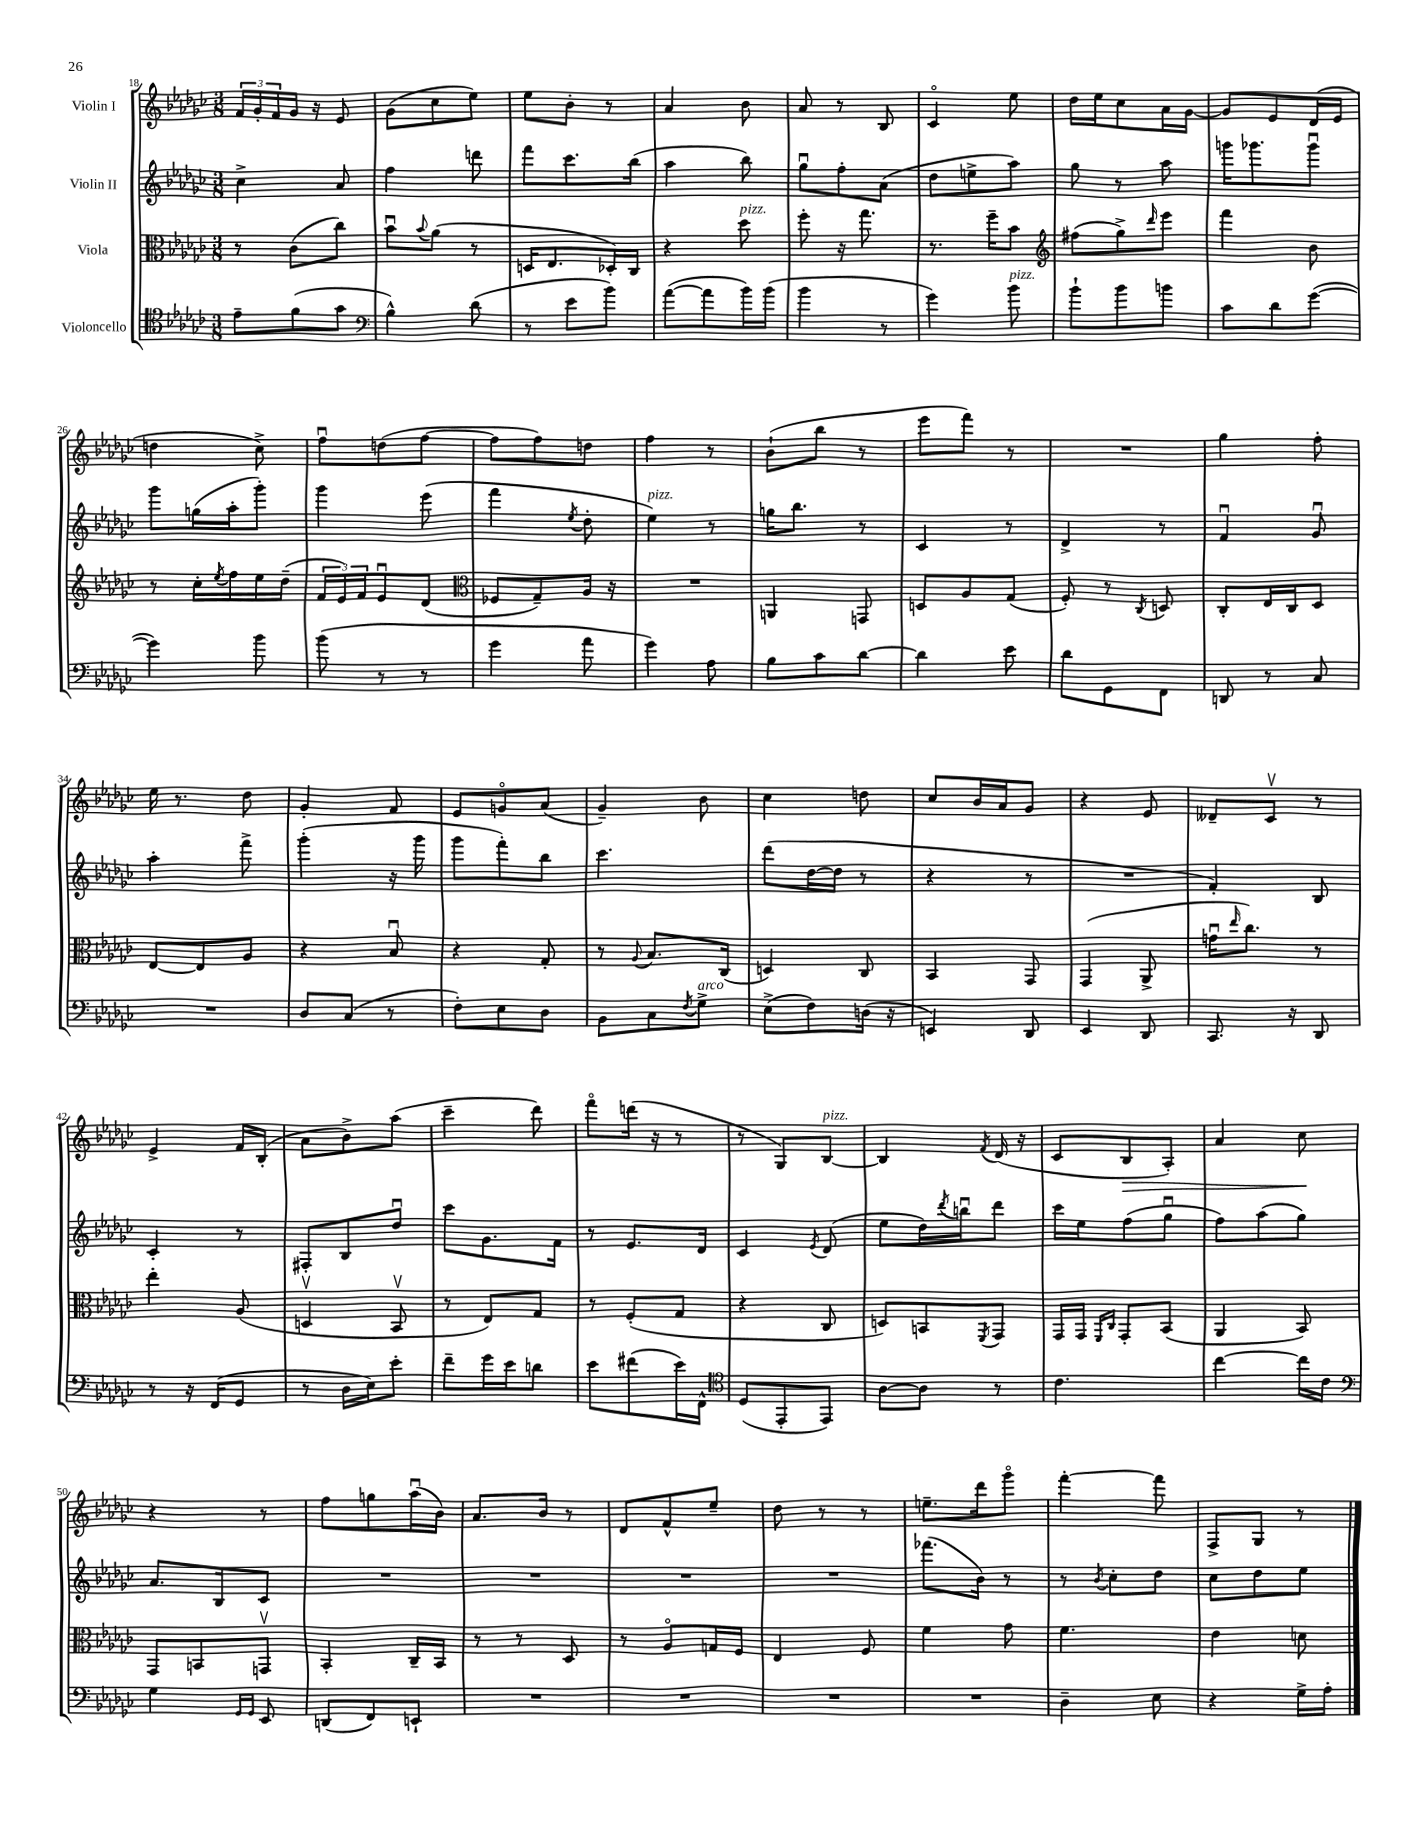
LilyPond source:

<<
\new StaffGroup <<
\new Staff = "s0" \with { instrumentName = "Violin I" } {
    \clef treble \key ges \major \numericTimeSignature \time 3/8
    \tuplet 3/2 { f'16 ges'16-. f'16 } ges'16 r16 ees'8 |
    ges'8( ces''8 ees''8) |
    ees''8 bes'8-. r8 |
    aes'4 bes'8 |
    aes'8 r8 bes8 |
    ces'4\flageolet ees''8 |
    des''16 ees''16 ces''8 aes'16 ges'16~ |
    ges'8 ees'8 des'16( ees'16 |
    d''4 ces''8->) |
    f''8\downbow d''8( f''8~ |
    f''8 f''8) d''8 |
    f''4 r8 |
    bes'8-!( bes''8 r8 |
    ees'''8 f'''8) r8 |
    R4. |
    ges''4 f''8-. |
    ees''16 r8. des''8 |
    ges'4-. f'8 |
    ees'8 g'8\flageolet aes'8( |
    ges'4--) bes'8 |
    ces''4 d''8 |
    ces''8 bes'16 aes'16 ges'8 |
    r4 ees'8 |
    deses'8-- ces'8\upbow r8 |
    ees'4-> f'16 bes16-.( |
    aes'8 bes'8->) aes''8( |
    ces'''4-- des'''8) |
    f'''8\flageolet d'''16( r16 r8 |
    r8 ges8) bes8~^\markup { \italic "pizz." } |
    bes4 \acciaccatura { f'8 } des'16( r16 |
    ces'8 bes8\> aes8-.) |
    aes'4 ces''8\! |
    r4 r8 |
    f''8 g''8 aes''16\downbow( bes'16) |
    aes'8. bes'16 r8 |
    des'8 f'8-^ ees''8-- |
    des''8 r8 r8 |
    e''8.-- des'''16 ges'''8\flageolet |
    f'''4~-. f'''8 |
    f8-> ges8 r8 \bar "|." |
}
\new Staff = "s1" \with { instrumentName = "Violin II" } {
    \clef treble \key ges \major \numericTimeSignature \time 3/8
    ces''4-> aes'8 |
    f''4 d'''8 |
    f'''8 ces'''8. bes''16( |
    aes''4 bes''8) |
    ges''8\downbow f''8-. aes'8( |
    des''8 e''8-> aes''8) |
    ges''8 r8 aes''8 |
    g'''16 ges'''8. ges'''8\downbow |
    ges'''8 g''16( aes''16-. ges'''8-.) |
    ges'''4 ees'''8( |
    f'''4 \acciaccatura { ees''8 } des''8-. |
    ees''4^\markup { \italic "pizz." }) r8 |
    g''16 bes''8. r8 |
    ces'4 r8 |
    des'4-> r8 |
    f'4\downbow ges'8\downbow |
    aes''4-. f'''8-> |
    ges'''4-.( r16 ges'''16 |
    ges'''8 f'''8-.) bes''8 |
    ces'''4. |
    des'''8( des''16~ des''16 r8 |
    r4 r8 |
    R4. |
    f'4-.) bes8 |
    ces'4-. r8 |
    fis8-. bes8 des''8\downbow |
    ces'''8 ges'8. f'16 |
    r8 ees'8. des'16 |
    ces'4 \acciaccatura { ees'8 } des'8( |
    ees''8 des''16) \acciaccatura { des'''8 } b''16\downbow des'''8 |
    ces'''16 ees''16 f''8( ges''8\downbow |
    f''8) aes''8( ges''8) |
    aes'8. bes16 ces'8 |
    R4. |
    R4. |
    R4. |
    R4. |
    fes'''8.( bes'16) r8 |
    r8 \acciaccatura { bes'8 } ces''8-. des''8 |
    ces''8 des''8 ees''8 \bar "|." |
}
\new Staff = "s2" \with { instrumentName = "Viola" } {
    \clef alto \key ges \major \numericTimeSignature \time 3/8
    r8 ces'8( ces''8) |
    bes'8\downbow \appoggiatura { bes'8 } aes'8( r8 |
    d16 ees8. des16-.) ces16 |
    r4 des''8^\markup { \italic "pizz." } |
    f''8-. r16 ges''8. |
    r8. f''16-- bes'8 |
    \clef treble fis''8( ges''8->) \grace { des'''16 } ees'''8 |
    f'''4 bes'8 |
    r8 ces''16-. \acciaccatura { ees''8 } f''16 ees''16 des''16--( |
    \tuplet 3/2 { f'16 ees'16) f'16 } ees'8\downbow des'8( |
    \clef alto fes8 ges8--) aes16 r16 |
    R4. |
    a,4 g,8 |
    d8 aes8 ges8( |
    f8-.) r8 \acciaccatura { ces8 } d8 |
    ces8-. ees16 ces16 des8 |
    ees8~ ees8 aes8 |
    r4 bes8\downbow |
    r4 ges8-. |
    r8 \appoggiatura { aes8 } bes8. ces16( |
    d4) ces8 |
    bes,4 ges,8 |
    ges,4( aes,8-> |
    g'16\downbow \grace { ees''16 } ces''8.) r8 |
    ees''4-. aes8( |
    d4\upbow bes,8\upbow |
    r8 ees8) ges8 |
    r8 f8-.( ges8 |
    r4 ces8 |
    d8) b,8 \acciaccatura { f,8 } ges,8 |
    ges,16 ges,16 \grace { f,16 ces16 } ges,8-. bes,8( |
    aes,4 bes,8) |
    ges,8 b,8 g,8\upbow |
    bes,4-. ces16-- bes,16 |
    r8 r8 des8 |
    r8 aes8\flageolet g16 f16 |
    ees4 f8 |
    f'4 ges'8 |
    f'4. |
    ees'4 d'8 \bar "|." |
}
\new Staff = "s3" \with { instrumentName = "Violoncello" } {
    \clef tenor \key ges \major \numericTimeSignature \time 3/8
    ees'8-- f'8( ges'8 |
    \clef bass bes4-^) des'8( |
    r8 ees'8 bes'8) |
    aes'8~( aes'8 bes'16) bes'16( |
    bes'4 r8 |
    ges'4) bes'8^\markup { \italic "pizz." } |
    bes'8-! bes'8 b'8 |
    ces'8 des'8 ges'8~( |
    ges'4) bes'8 |
    bes'8( r8 r8 |
    ges'4 aes'8 |
    ges'4) aes8 |
    bes8 ces'8 des'8~ |
    des'4 ees'8 |
    des'8 ges,8 f,8 |
    d,8 r8 ces8 |
    R4. |
    des8 ces8( r8 |
    f8-.) ees8 des8 |
    bes,8 ces8 \acciaccatura { f8 } ges8->^\markup { \italic "arco" } |
    ees8->( f8) d16( r16 |
    e,4) des,8 |
    ees,4 des,8 |
    ces,8. r16 des,8 |
    r8 r16 f,16( ges,8 |
    r8 des16 ees16) ees'8-. |
    f'8-- ges'16 ees'16 d'8 |
    ees'8 fis'8( ees'16) f,16-^ |
    \clef tenor des8( ees,8-. ees,8) |
    aes8~ aes8 r8 |
    ces'4. |
    ces''4~ ces''16 ces'16 |
    \clef bass ges4 \grace { ges,16 ges,16 } ees,8 |
    d,8( f,8) e,8-! |
    R4. |
    R4. |
    R4. |
    R4. |
    des4-- ees8 |
    r4 ges16-> aes16-. \bar "|." |
}
>>
>>
\layout { \context { \Score currentBarNumber = #18 } }
